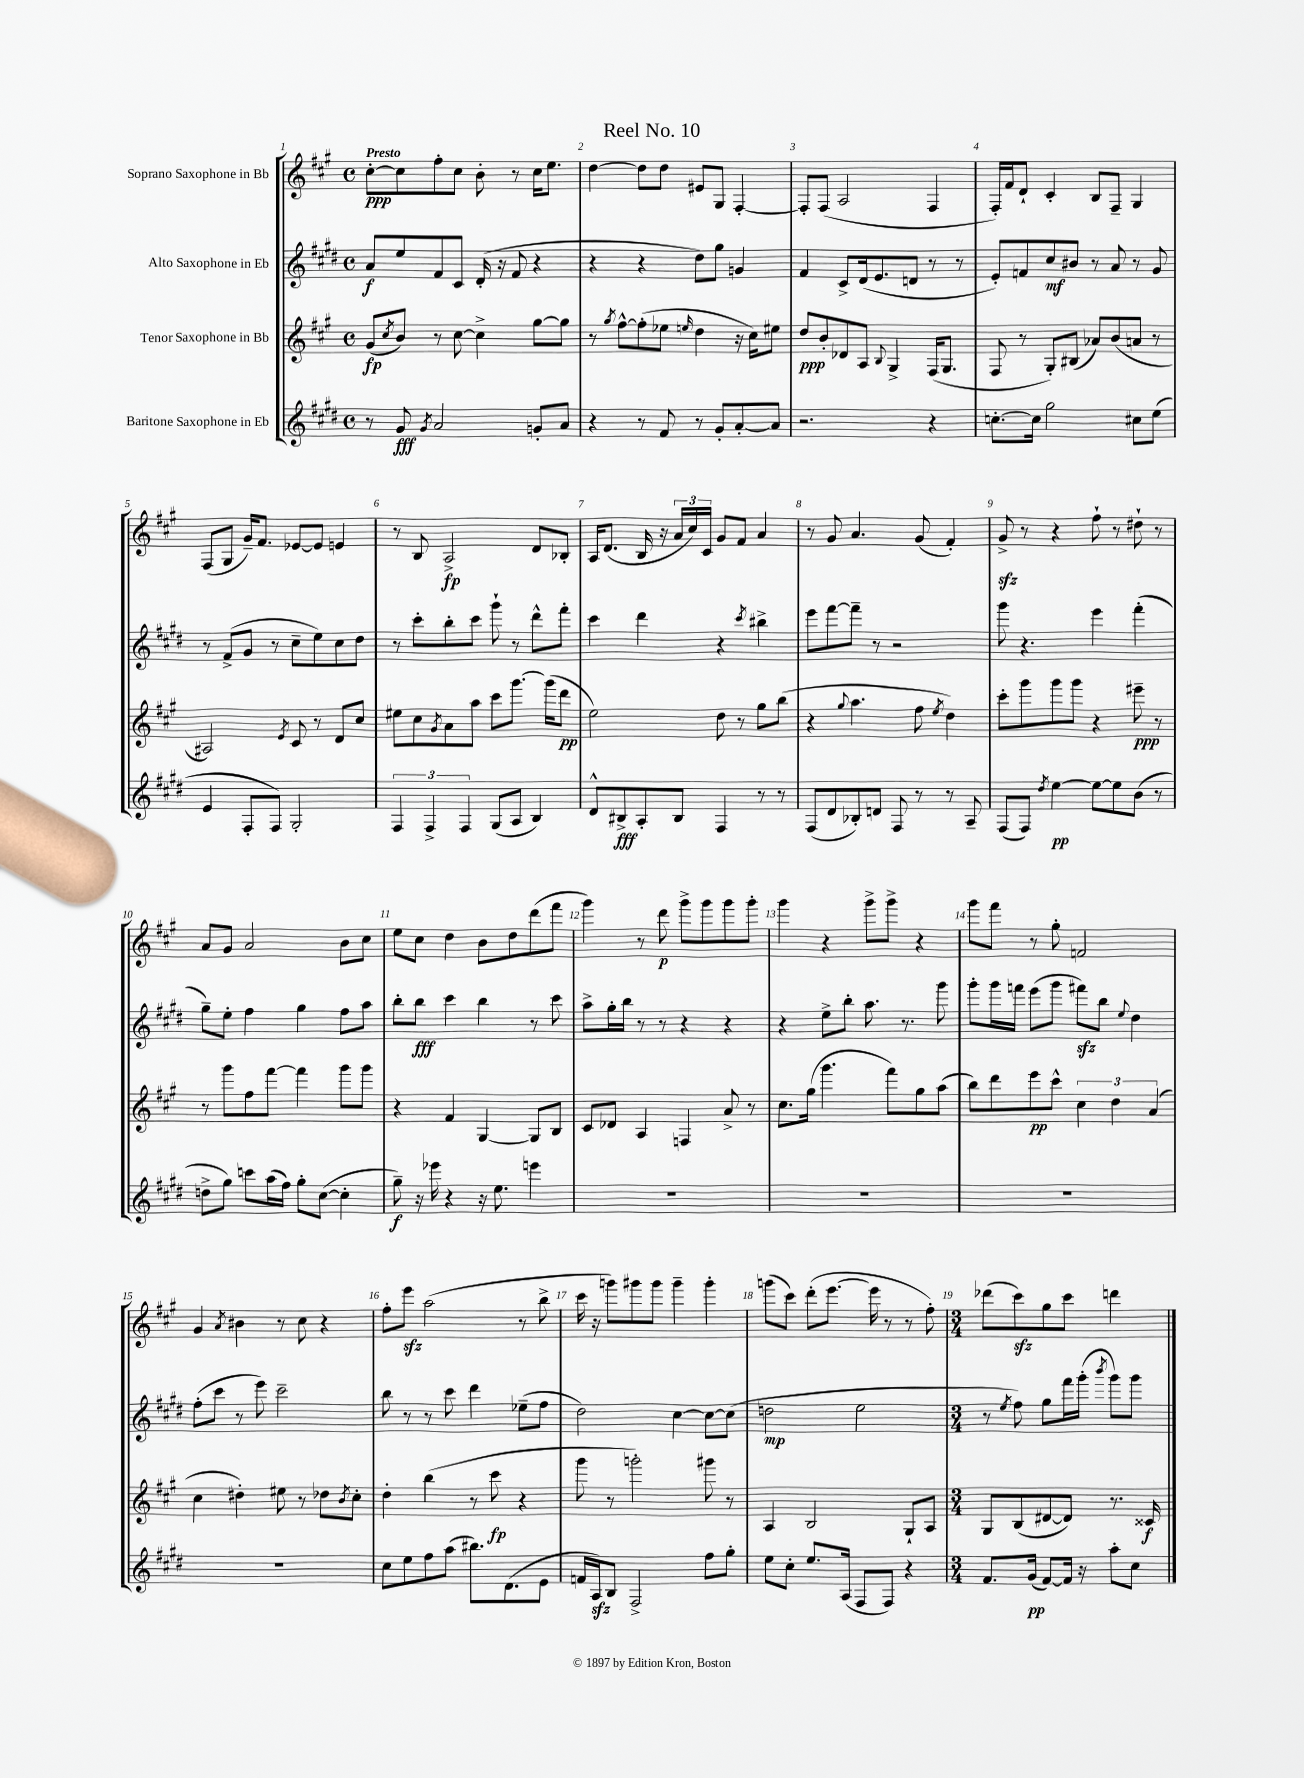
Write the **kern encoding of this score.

**kern	**dynam	**kern	**dynam	**kern	**dynam	**kern	**dynam
*part4	*part4	*part3	*part3	*part2	*part2	*part1	*part1
*staff4	*staff4	*staff3	*staff3	*staff2	*staff2	*staff1	*staff1
*I"Baritone Saxophone in Eb	*	*I"Tenor Saxophone in Bb	*	*I"Alto Saxophone in Eb	*	*I"Soprano Saxophone in Bb	*
*clefG2	*	*clefG2	*	*clefG2	*	*clefG2	*
*k[f#c#g#d#]	*	*k[f#c#g#]	*	*k[f#c#g#d#]	*	*k[f#c#g#]	*
*M4/4	*	*M4/4	*	*M4/4	*	*M4/4	*
*met(c)	*	*met(c)	*	*met(c)	*	*met(c)	*
=1	=1	=1	=1	=1	=1	=1	=1
!	!	!	!	!	!	!LO:TX:a:B:t=Presto	!
8r	.	(8g#/L	fp	8a/L	f	[8cc#'\L	ppp
.	.	8qcc#/	.	.	.	.	.
8g#/	fff	8b/J)	.	8ee/	.	8cc#\]	.
8qg#/	.	.	.	.	.	.	.
2a/	.	8r	.	8f#/	.	8ff#'\	.
.	.	[8cc#\	.	8c#/J	.	8cc#\J	.
.	.	4cc#^\]	.	(16d#'/	.	8b'\	.
.	.	.	.	16r	.	.	.
.	.	.	.	8f#/	.	8r	.
8gn'/L	.	[8gg#\L	.	4r	.	16cc#\KL	.
.	.	.	.	.	.	8.ee\J	.
8a/J	.	8gg#\J]	.	.	.	.	.
=2	=2	=2	=2	=2	=2	=2	=2
4r	.	8r	.	4r	.	[4dd\	.
.	.	8qgg#/	.	.	.	.	.
.	.	[8ff#^^\L	.	.	.	.	.
8r	.	(8ff#'\]	.	4r	.	8dd\L]	.
8f#/	.	8ee-X\J	.	.	.	8dd\J	.
.	.	16qqeen/	.	.	.	.	.
8r	.	4dd\	.	8dd#\L)	.	8e#X/L	.
8g#'/L	.	.	.	8gg#\J	.	8G#/J	.
[8a'/	.	16r	.	4gn/	.	[4F#'/	.
.	.	16cc#\KL)	.	.	.	.	.
8a/J]	.	8ee#X\J	.	.	.	.	.
=3	=3	=3	=3	=3	=3	=3	=3
2.r	.	8dd/L	ppp	4f#/	.	8F#'/L]	.
.	.	8b'/	.	.	.	(8F#/J	.
.	.	8d-X/	.	8c#^/L	.	2A/	.
.	.	8A/J	.	(16d#/k	.	.	.
.	.	.	.	8.e/	.	.	.
.	.	8qqB/	.	.	.	.	.
.	.	4G#^/	.	.	.	.	.
.	.	.	.	8dn/J	.	.	.
4r	.	(16F#/KL	.	8r	.	4F#/	.
.	.	8.G#/J	.	.	.	.	.
.	.	.	.	8r	.	.	.
=4	=4	=4	=4	=4	=4	=4	=4
[8.ccn'\L	.	8F#/	.	8e'/L)	.	16F#'/LL)	.
.	.	.	.	.	.	16f#/J	.
.	.	8r	.	8fn/	.	8d`/J	.
16cc\Jk]	.	.	.	.	.	.	.
2gg#\	.	8G#'/L)	.	8cc#/	mf	4c#'/	.
.	.	(8B#X/J	.	8b#X/J	.	.	.
.	.	8a-X/L)	.	8r	.	8B/L	.
.	.	(8b/	.	8a/	.	8F#~/J	.
8cc#X\L	.	8an/J	.	8r	.	4G#/	.
(8ee\J	.	8r	.	8g#/	.	.	.
!!LO:LB:g=z
=5	=5	=5	=5	=5	=5	=5	=5
4e/	.	2A#X/)	.	8r	.	(8F#/L	.
.	.	.	.	(8f#^/L	.	8G#/J	.
8F#'/L	.	.	.	8g#/J	.	16g#~/KL)	.
.	.	.	.	.	.	8.f#/J	.
8F#/J)	.	.	.	8r	.	.	.
.	.	8qe/	.	.	.	.	.
2G#'/	.	8c#/	.	8cc#~\L	.	[8e-X/L	.
.	.	8r	.	8ee\)	.	8e-/J]	.
.	.	8d/L	.	8cc#\	.	4en/	.
.	.	8cc#/J	.	8dd#\J	.	.	.
=6	=6	=6	=6	=6	=6	=6	=6
6F#/	.	8ee#X\L	.	8r	.	8r	.
.	.	8cc#\	.	8ccc#'\L	.	8B/	.
6F#^/	.	.	.	.	.	.	.
.	.	8qg#/	.	.	.	.	.
.	.	8a\	.	8bb'\	.	2A^/	fp
6F#/	.	.	.	.	.	.	.
.	.	8aa\J	.	8ccc#\J	.	.	.
(8G#/L	.	8ccc#\L	.	8ggg#`\	.	.	.
8A/J	.	[8.ggg#\J	.	8r	.	.	.
4B/)	.	.	.	8ddd#^^\L	.	8d/L	.
.	.	(16ggg#\KL]	.	.	.	.	.
.	.	8ddd\J	pp	8fff#'\J	.	8B-X'/J	.
=7	=7	=7	=7	=7	=7	=7	=7
8d#^^/L	.	2ee\)	.	4ccc#\	.	16A/KL	.
.	.	.	.	.	.	(8.d/J	.
8B#X^/	fff	.	.	.	.	.	.
8A'/	.	.	.	4ddd#\	.	16B/	.
.	.	.	.	.	.	16r	.
8B#/J	.	.	.	.	.	24a/LL	.
.	.	.	.	.	.	24cc#/)	.
.	.	.	.	.	.	24c#/JJ	.
4F#/	.	8dd\	.	4r	.	8g#/L	.
.	.	8r	.	.	.	8f#/J	.
.	.	.	.	8qccc#/	.	.	.
8r	.	8gg#\L	.	4bb#X^\	.	4a/	.
8r	.	(8bb\J	.	.	.	.	.
=8	=8	=8	=8	=8	=8	=8	=8
(8F#/L	.	4r	.	8eee\L	.	8r	.
8d#/	.	.	.	[8fff#\	.	8g#/	.
.	.	8qqgg#/	.	.	.	.	.
8B-X'/)	.	4.aa\	.	8fff#~\J]	.	4.a/	.
8dn/J	.	.	.	8r	.	.	.
8F#/	.	.	.	2r	.	.	.
8r	.	8ff#\	.	.	.	(8g#/	.
.	.	8qee/	.	.	.	.	.
8r	.	4dd\)	.	.	.	4f#'/)	.
8A~/	.	.	.	.	.	.	.
=9	=9	=9	=9	=9	=9	=9	=9
(8F#/L	.	8ccc#'\L	.	8ggg#\	.	8g#zz^/	.
8F#/J)	.	8ggg#\	.	4.r	.	8r	.
8qdd#/	.	.	.	.	.	.	.
[4ee\	pp	8ggg#\	.	.	.	4r	.
.	.	8ggg#\J	.	.	.	.	.
8ee\L_	.	4r	.	4eee\	.	8ff#`\	.
8ee\]	.	.	.	.	.	8r	.
(8b\J	.	8eee#X~\	ppp	(4fff#'\	.	8dd#X`\	.
8r	.	8r	.	.	.	8r	.
!!LO:LB:g=z
=10	=10	=10	=10	=10	=10	=10	=10
8ddn^\L	.	8r	.	8gg#~\L)	.	8a/L	.
8gg#\J)	.	8ggg#\L	.	8ee'\J	.	8g#/J	.
8cccn\L	.	8ff#\	.	4ff#\	.	2a/	.
(16aa\L	.	[8fff#\J	.	.	.	.	.
16ff#\JJ)	.	.	.	.	.	.	.
8gg#'\L	.	4fff#\]	.	4gg#\	.	.	.
([8cc#\J	.	.	.	.	.	.	.
4cc#'\]	.	8ggg#\L	.	8ff#\L	.	8b\L	.
.	.	8ggg#\J	.	8aa\J	.	8cc#\J	.
=11	=11	=11	=11	=11	=11	=11	=11
8gg#~\)	f	4r	.	8bb'\L	.	8ee\L	.
16r	.	.	.	8bb\J	fff	8cc#\J	.
16eee-X\	.	.	.	.	.	.	.
4r	.	4f#/	.	4ccc#\	.	4dd\	.
16r	.	[4G#/	.	4bb\	.	8b\L	.
8.ee\	.	.	.	.	.	.	.
.	.	.	.	.	.	8dd\	.
4eeen\	.	8G#/L]	.	8r	.	(8ddd\	.
.	.	8B/J	.	8ccc#\	.	8fff#\J	.
=12	=12	=12	=12	=12	=12	=12	=12
1r	.	8c#/L	.	8aa^\L	.	4ggg#\)	.
.	.	8d-X/J	.	16gg#'\L	.	.	.
.	.	.	.	16bb\JJ	.	.	.
.	.	4A/	.	8r	.	8r	.
.	.	.	.	8r	.	8ddd\	p
.	.	4Fn/	.	4r	.	8ggg#^\L	.
.	.	.	.	.	.	8ggg#\	.
.	.	8a^/	.	4r	.	8ggg#\	.
.	.	8r	.	.	.	8ggg#'\J	.
=13	=13	=13	=13	=13	=13	=13	=13
1r	.	8.cc#\L	.	4r	.	4ggg#\	.
.	.	(16gg#\Jk	.	.	.	.	.
.	.	4.ggg#\	.	8ee^\L	.	4r	.
.	.	.	.	8bb'\J	.	.	.
.	.	.	.	8.aa\	.	8ggg#^\L	.
.	.	8fff#\L)	.	.	.	8ggg#^\J	.
.	.	.	.	8.r	.	.	.
.	.	8gg#\	.	.	.	4r	.
.	.	(8aa\J	.	8ggg#\	.	.	.
=14	=14	=14	=14	=14	=14	=14	=14
1r	.	8bb\L)	.	8ggg#'\L	.	8ggg#\L	.
.	.	8ddd\	.	16ggg#\L	.	8fff#\J	.
.	.	.	.	16fffn\JJ	.	.	.
.	.	8eee\	pp	(8eee\L	.	8r	.
.	.	8ccc#^^\J	.	8ggg#\J	.	8gg#'\	.
.	.	6cc#\	.	8fff#Xzz\L)	.	2fn/	.
.	.	.	.	8bb\J	.	.	.
.	.	6dd\	.	.	.	.	.
.	.	.	.	8qqee/	.	.	.
.	.	.	.	4dd#\	.	.	.
.	.	(6a/	.	.	.	.	.
!!LO:LB:g=z
=15	=15	=15	=15	=15	=15	=15	=15
1r	.	4cc#\	.	(8ff#'\L	.	4g#/	.
.	.	.	.	8ccc#\J	.	.	.
.	.	.	.	.	.	8qa/	.
.	.	4dd#X'\)	.	8r	.	4b#X\	.
.	.	.	.	8eee\)	.	.	.
.	.	8ee#X\	.	2ccc#~\	.	8r	.
.	.	8r	.	.	.	8cc#\	.
.	.	8dd-X\L	.	.	.	4r	.
.	.	8qb/	.	.	.	.	.
.	.	8cc#'\J	.	.	.	.	.
=16	=16	=16	=16	=16	=16	=16	=16
8cc#\L	.	4dd'\	.	8bb\	.	8ff#'\L	.
8ee\	.	.	.	8r	.	8eeezz\J	.
8ff#\	.	(4bb\	.	8r	.	(2aa\	.
(8aa\J	.	.	.	8ccc#\	.	.	.
8.bb#X\L)	.	8r	.	4ddd#\	.	.	.
.	.	8ccc#\	fp	.	.	.	.
(8.d#\	.	.	.	.	.	.	.
.	.	4r	.	(8ee-X~\L	.	8r	.
8e\J	.	.	.	8ff#\J	.	8bb^\	.
=17	=17	=17	=17	=17	=17	=17	=17
16fn/LL	.	8ggg#\	.	2dd#\)	.	16ccc#\	.
16Azz/J)	.	.	.	.	.	16r	.
8B/J	.	8r	.	.	.	8gggn\L)	.
2F#^/	.	2gggn'\)	.	.	.	8ggg#X\	.
.	.	.	.	.	.	8ggg#\J	.
.	.	.	.	[4cc#\	.	4ggg#~\	.
8ff#\L	.	8ggg#X\	.	8cc#\L_	.	4ggg#'\	.
8gg#'\J	.	8r	.	(8cc#\J]	.	.	.
=18	=18	=18	=18	=18	=18	=18	=18
8ee\L	.	4A/	.	2ddn\	mp	(8gggn\L	.
8cc#'\J	.	.	.	.	.	8ccc#\J)	.
8.ee/L	.	2B/	.	.	.	(8ddd'\L	.
.	.	.	.	.	.	[8.eee\J	.
(16A/Jk	.	.	.	.	.	.	.
8F#/L	.	.	.	2ee\	.	.	.
.	.	.	.	.	.	16eee\]	.
8F#/J)	.	.	.	.	.	8r	.
4r	.	8G#`/L	.	.	.	8r	.
.	.	8A/J	.	.	.	8ff#'\)	.
=19	=19	=19	=19	=19	=19	=19	=19
*M3/4	*	*M3/4	*	*M3/4	*	*M3/4	*
8.f#/L	.	8G#/L	.	8r	.	(8ddd-X\L	.
.	.	.	.	8qee/	.	.	.
.	.	(8B/	.	8ff#\)	.	8ccc#zz\)	.
(16g#/Jk	pp	.	.	.	.	.	.
[8f#/L)	.	[8d#X/	.	8gg#\L	.	8gg#\	.
16f#/Jk]	.	8d#/J])	.	16fff#\L	.	8ccc#\J	.
16r	.	.	.	(16ggg#'\JJ	.	.	.
.	.	.	.	8qbbb/	.	.	.
8aa'\L	.	8.r	.	8ggg#\L)	.	4dddn\	.
8cc#\J	.	.	.	8ggg#\J	.	.	.
.	.	16c##X/	f	.	.	.	.
==	==	==	==	==	==	==	==
*-	*-	*-	*-	*-	*-	*-	*-
